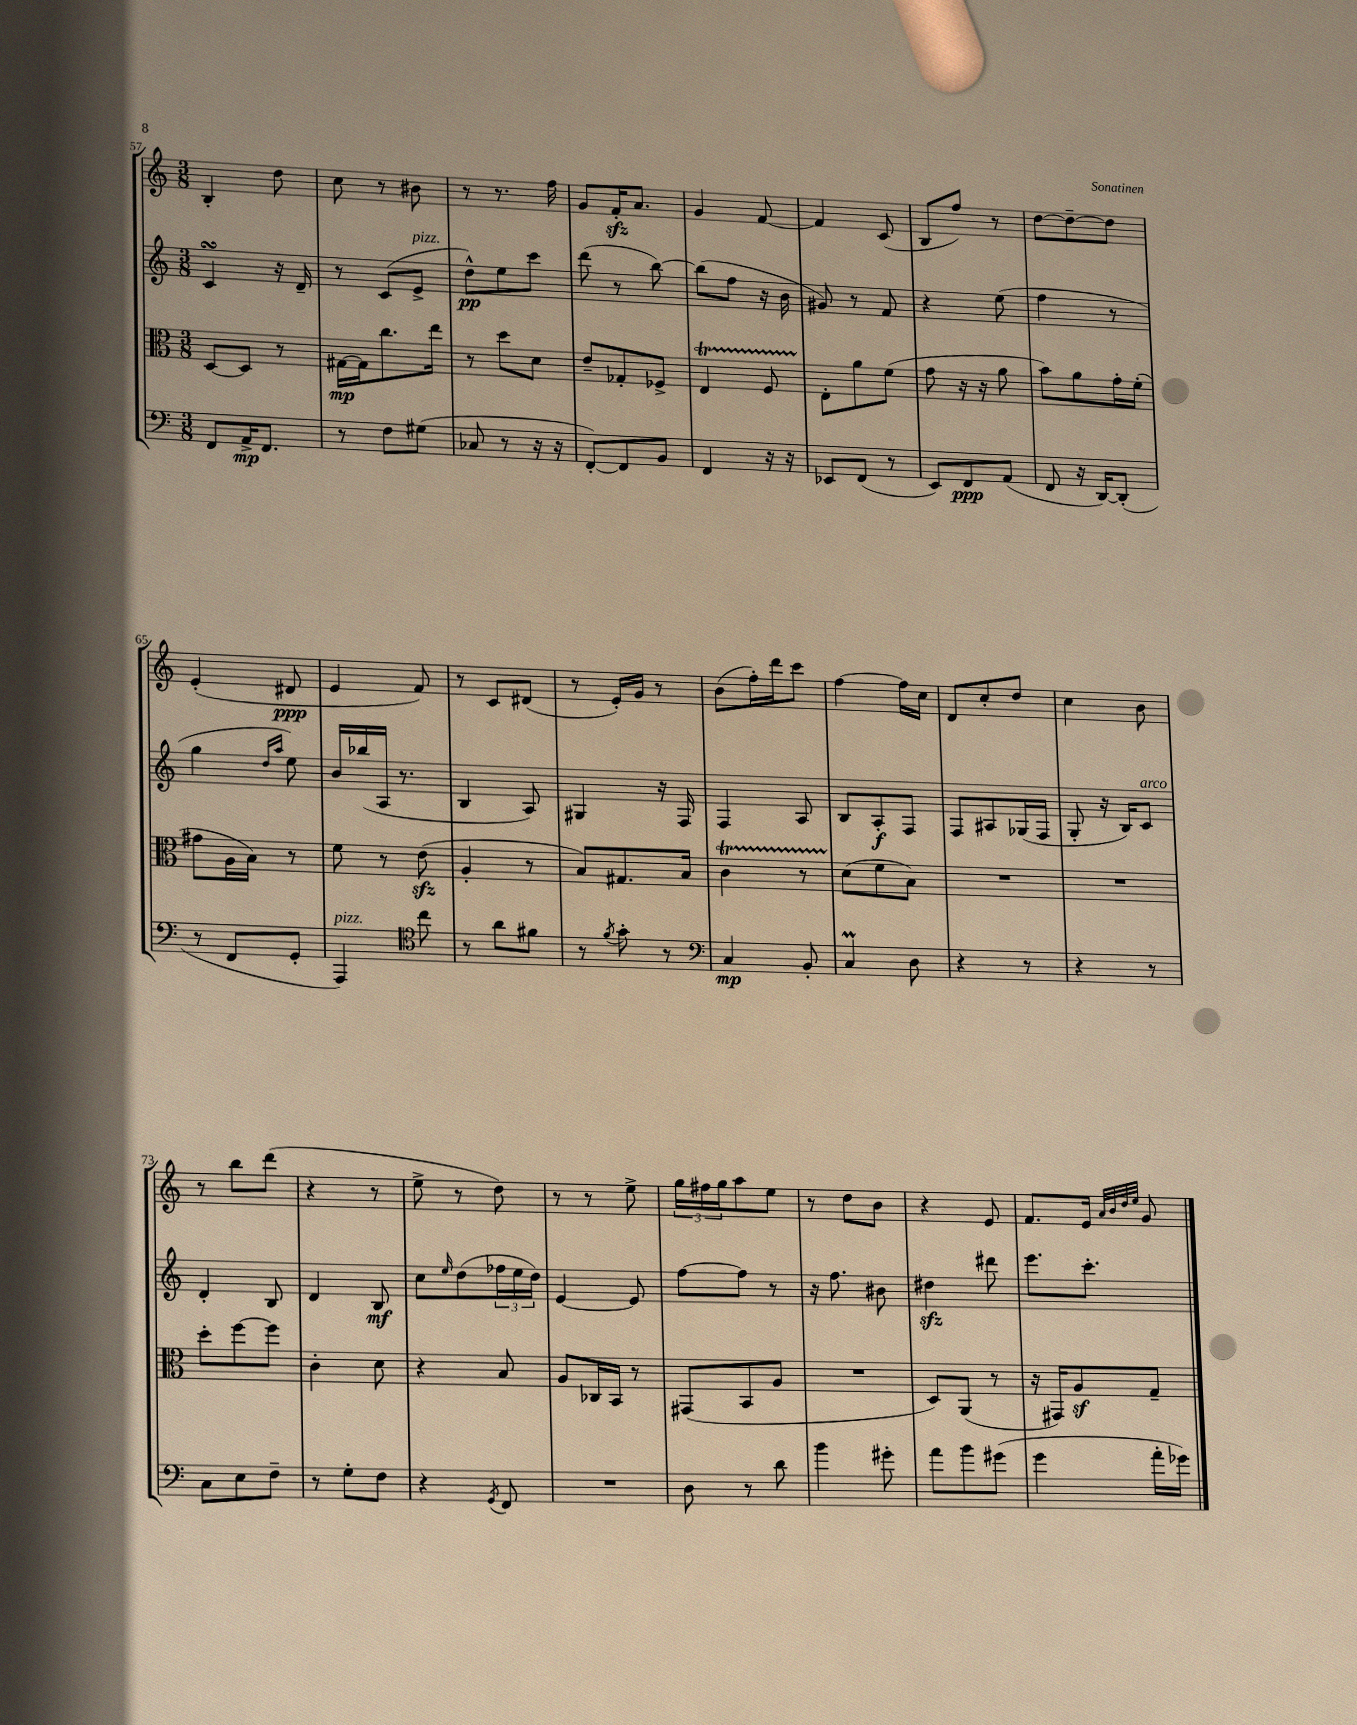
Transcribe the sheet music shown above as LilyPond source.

<<
\new StaffGroup <<
\new Staff = "s0" {
    \clef treble \key c \major \numericTimeSignature \time 3/8
    b4-. d''8 |
    c''8 r8 bis'8 |
    r8 r8. f''16 |
    g'8 f'16-.\sfz a'8. |
    g'4 f'8~ |
    f'4 c'8( |
    b8 f''8) r8 |
    d''8~ d''8~-- d''8 |
    e'4-.( dis'8\ppp |
    e'4 f'8) |
    r8 c'8 dis'8( |
    r8 e'16-.) g'16 r8 |
    b'8( f''16-.) d'''16 c'''8 |
    f''4~ f''16 c''16 |
    d'8 c''8-. d''8 |
    c''4 b'8 |
    r8 b''8 d'''8( |
    r4 r8 |
    e''8-> r8 d''8) |
    r8 r8 e''8-> |
    \tuplet 3/2 { g''16 fis''16 g''16 } a''8 e''8 |
    r8 d''8 b'8 |
    r4 e'8 |
    f'8. e'16 \grace { a'32 b'32 d''32 e''32 } g'8 \bar "|." |
}
\new Staff = "s1" {
    \clef treble \key c \major \numericTimeSignature \time 3/8
    c'4\turn r16 d'16-- |
    r8 c'8( e'8->^\markup { \italic "pizz." } |
    d''8-^\pp) e''8 c'''8 |
    d'''8( r8 b''8~) |
    b''8( f''8 r16 b'16 |
    gis'8) r8 f'8 |
    r4 e''8( |
    f''4 r8 |
    g''4 \grace { d''16 a''16 } e''8) |
    b'16 bes''16( a16 r8. |
    b4 a8) |
    gis4 r16 f16 |
    f4 a8 |
    b8 a8-.\f f8 |
    f8 ais8 ges16( f16 |
    g8-. r16 b16) c'8^\markup { \italic "arco" } |
    d'4-. b8 |
    d'4 b8\mf |
    c''8 \grace { e''16 } d''8( \tuplet 3/2 { fes''16 e''16 d''16) } |
    e'4~ e'8 |
    f''8~ f''8 r8 |
    r16 f''8. bis'8 |
    dis''4\sfz dis'''8 |
    e'''8. c'''8.-. \bar "|." |
}
\new Staff = "s2" {
    \clef alto \key c \major \numericTimeSignature \time 3/8
    d8~ d8 r8 |
    gis16~\mp gis16 c''8. e''16 |
    r8 d''8 d'8 |
    e'8-- ges8-. fes8-> |
    e4\startTrillSpan f8 |
    e8-.\stopTrillSpan a'8 f'8( |
    g'8 r16 r16 a'8 |
    b'8) a'8 g'16-. f'16-.( |
    gis'8 a16 b16) r8 |
    f'8 r8 e'8\sfz( |
    a4-. r8 |
    b8) gis8. b16 |
    c'4\startTrillSpan r8 |
    d'8\stopTrillSpan( f'8 b8) |
    R4. |
    R4. |
    d''8-. f''8~ f''8 |
    c'4-. d'8 |
    r4 b8 |
    a8 ces16 b,16 r8 |
    gis,8( b,8 a8 |
    R4. |
    d8) a,8( r8 |
    r16 gis,16) a8\sf g8-- \bar "|." |
}
\new Staff = "s3" {
    \clef bass \key c \major \numericTimeSignature \time 3/8
    f,8 a,16->\mp f,8. |
    r8 f8 gis8( |
    ces8 r8 r16 r16 |
    f,8~-.) f,8 b,8 |
    f,4 r16 r16 |
    ees,8 f,8( r8 |
    e,8) f,8\ppp a,8( |
    f,8 r16 d,16~) d,8-.( |
    r8 f,8 g,8-. |
    a,,4^\markup { \italic "pizz." }) \clef tenor c''8 |
    r8 a'8 fis'8 |
    r8 \acciaccatura { f'8 } g'8-. r8 |
    \clef bass c4\mp b,8-. |
    c4\prall d8 |
    r4 r8 |
    r4 r8 |
    c8 e8 f8-- |
    r8 g8-. f8 |
    r4 \acciaccatura { g,8 } f,8 |
    R4. |
    d8 r8 d'8 |
    b'4 gis'8-. |
    a'8 b'8 gis'8( |
    g'4 a'16-. ges'16) \bar "|." |
}
>>
>>
\layout { \context { \Score currentBarNumber = #57 } }
